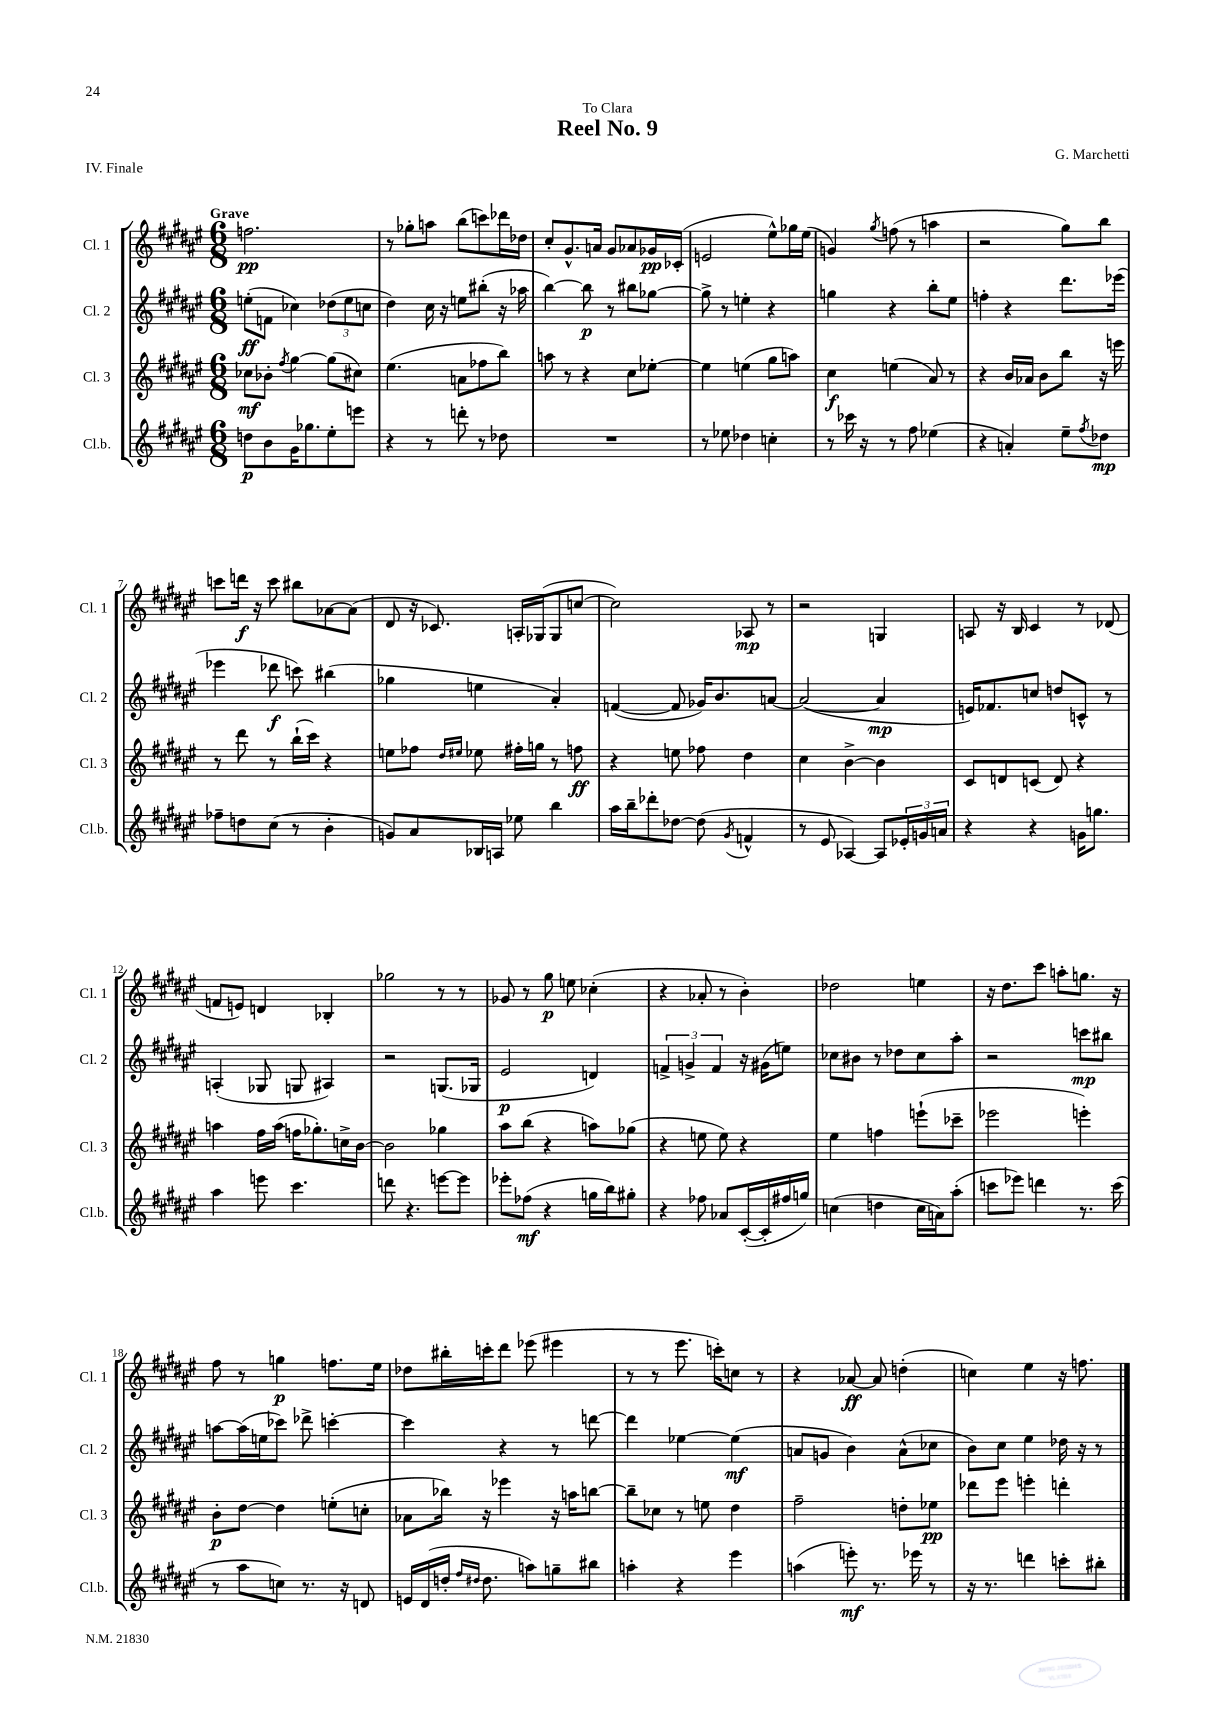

**kern	**kern	**kern	**kern
*staff4	*staff3	*staff2	*staff1
*clefG2	*clefG2	*clefG2	*clefG2
*k[f#c#g#d#a#e#]	*k[f#c#g#d#a#e#]	*k[f#c#g#d#a#e#]	*k[f#c#g#d#a#e#]
*M6/8	*M6/8	*M6/8	*M6/8
8dd\L	8cc-\L	(8ee'\L	2.ff\
8b\	8b-'\J	8f\J	.
.	8qff#/	.	.
16g#\K	[4gg#\	4cc-\)	.
8.gg-\	.	.	.
8ee#'\	(8gg#\]L	(12dd-\L	.
.	.	12ee\	.
8eee\J	8cc#\J)	.	.
.	.	12cc\J	.
=	=	=	=
4r	(4.ee#\	4dd#\)	8r
.	.	.	8gg-'\L
8r	.	16cc#\	8aa\J
.	.	16r	.
8ddd'\	8a\L	8ee\L	(8bb\L
8r	8ff-\	(8bb#'\J	8ccc\)
8dd-\	8bb\J)	16r	16ddd-\L
.	.	16aa-\	16dd-\JJ
=	=	=	=
2.r	8aa\	[4bb\)	8cc#'/L
.	8r	.	8.g#^^/
.	4r	8bb\]	.
.	.	.	16a/Jk
.	.	8r	8g#/L
.	8cc#\L	8bb#\L	8a-/
.	[8ee-'\J	[8gg-\J	16g-/L
.	.	.	(16c-'/JJ
=	=	=	=
8r	4ee-\]	8gg-^\]	2e/
8ee-\	.	8r	.
4dd-\	(4ee\	4ee'\	.
4cc'\	8gg#\L	4r	8ee#^^\L)
.	8aa\J)	.	16gg-\L
.	.	.	(16ee#\JJ
=	=	=	=
8r	4cc#\	4gg\	4g/)
16ccc-\	.	.	.
16r	.	.	.
.	.	.	8qgg#/
8r	(4ee\	4r	(8ff\
8ff#\	.	.	8r
(4ee-\	8a#/)	8bb'\L	4aa\
.	8r	8ee#\J	.
=	=	=	=
4r	4r	4ff'\	2r
4a'/)	16b/LL	4r	.
.	16a-/JJ	.	.
.	8b\L	.	.
8ee#~\L	8bb\J	8.ddd#\L	8gg#\L)
8qff#/	.	.	.
8dd-\J	16r	.	8bb\J
.	16eee\	(16eee-\Jk	.
=	=	=	=
8ff-~\L	8r	4eee-\	8ccc\L
8dd\	8ddd#\	.	16ddd\Jk
.	.	.	16r
(8cc#\J	8r	8ddd-\	8ccc\
8r	(16bb`\LL	8ccc\)	8bb#\L
.	16ccc#\JJ)	.	.
4b'\	4r	(4bb#\	[8a-\
.	.	.	(8a-\]J
=	=	=	=
8g/L)	8ee\L	4gg-\	8d#/
8a#/	8ff-\J	.	16r
.	.	.	8.c-/)
.	16qqdd#/LL	.	.
.	16qqee#/JJ	.	.
16B-/L	8ee-\	4ee\	.
16A/JJ	.	.	.
8ee-\	16ff#'\LL	.	16A'/LL
.	16gg\JJ	.	(16G-/J
4bb\	8r	4a#'/)	8G-/
.	8ff\	.	[8cc/J
=	=	=	=
16aa#\LL	4r	([4f/	2cc\])
16bb~\J	.	.	.
8ddd-'\	.	.	.
[8dd-\J	8ee\	8f/]	.
(8dd-\]	8ff-\	16g-/LK)	.
.	.	8.b/	.
8qg#/	.	.	.
4f^^/	4dd#\	.	8A-/
.	.	[8a/J	8r
=	=	=	=
8r	4cc#\	(2a/_	2r
8e#/	.	.	.
[4A-/)	[4b^\	.	.
8A-/]L	4b\]	4a/]	4G/
24e-'/L	.	.	.
24g/	.	.	.
24a/JJ	.	.	.
=	=	=	=
4r	8c#/L	16e/LK)	8A/
.	.	8.f-/	.
.	8d/	.	16r
.	.	.	16B/
4r	(8c/J	8cc/J	4c#/
.	8d/)	8dd/L	.
16g\LK	4r	8c^^/J	8r
8.gg\J	.	.	.
.	.	8r	(8d-/
=	=	=	=
4aa#\	4aa\	(4A'/	8f/L
.	.	.	8e/J)
8eee\	16ff#\LL	8G-/	4d/
.	(16aa\JJ	.	.
4.ccc#\	16ff\LK	8G/	.
.	8.gg-'\)	.	.
.	.	4A#/)	4B-'/
.	16cc^\L	.	.
.	[16b\JJ	.	.
=	=	=	=
8ddd\	2b\]	2r	2gg-\
4.r	.	.	.
[8eee\L	4gg-\	(8.G/L	8r
8eee\]J	.	.	8r
.	.	16G-/Jk	.
=	=	=	=
8eee-'\L	8aa#\L	2e#/	8g-/
(8ff-\J	(8bb\J	.	8r
4r	4r	.	8gg#\
.	.	.	8ee\
16gg\LL	8aa\L)	4d/)	(4cc-'\
16bb\J)	.	.	.
8gg#'\J	(8gg-\J	.	.
=	=	=	=
4r	4r	6f^/	4r
.	.	6g^/	.
8ff-\	8ee\	.	8a-'/
.	.	6f/	.
8a-/L	8ee\)	.	8r
([16c#'/L	4r	16r	4b'\)
16c#'/]	.	(16g#\LK	.
16ff#/	.	8ee\J)	.
16gg/JJ)	.	.	.
=	=	=	=
(4cc\	4ee#\	8cc-\L	2dd-\
.	.	8b#\J	.
4dd\	4ff\	8r	.
.	.	8dd-\L	.
16cc\LL	(8eee`\L	8cc-\	4ee\
16a\J)	.	.	.
(8aa#'\J	8ccc-~\J	8aa#'\J	.
=	=	=	=
8ccc\L	2eee-\	2r	16r
.	.	.	8.dd#\L
8eee-\J)	.	.	.
4ddd\	.	.	8ccc#\J
.	.	.	8aa'\L
8.r	4eee'\)	8ccc\L	8.gg\J
.	.	8bb#\J	.
(16ccc\	.	.	16r
=	=	=	=
8r	8b'\L	[8aa\L	8ff#\
8aa#\L	[8dd#\J	(16aa\]L	8r
.	.	16ee\J	.
8cc\J)	4dd#\]	8ccc-\J)	4gg\
8.r	.	8ddd-^\	.
.	(8ee'\L	[4ccc'\	8.ff\L
16r	.	.	.
8d/	8cc'\J	.	.
.	.	.	16ee#\Jk
=	=	=	=
16e/LL	8a-\L	4ccc\]	8dd-\L
(16d#/	.	.	.
16dd'/JJ	16bb-\Jk)	.	16bb#'\L
16qqff#/LL	.	.	.
16qqdd#/JJ	.	.	.
8.dd#\	16r	.	16ccc'\J
.	4eee-\	4r	8ddd#\J
8aa\L)	.	.	(8eee-\
8gg~\	16r	8r	4eee#\
.	16aa\LK	.	.
8bb#\J	[8bb\J	[8ddd\	.
=	=	=	=
4aa'\	8bb~\]L	4ddd\]	8r
.	8cc-\J	.	8r
4r	8r	[4ee-\	8.eee#\
.	8ee\	.	.
.	.	.	16ccc'\LK)
4eee#\	4dd#\	(4ee-\]	8cc\J
.	.	.	8r
=	=	=	=
(4aa\	2ff#~\	8a/L	4r
.	.	8g/J	.
8eee'\)	.	4b\)	[8a-/
8.r	.	.	8a-/]
.	8dd'\L	(8a^^\L	(4dd'\
16eee-\	.	.	.
8r	8ee-\J	8cc-\J	.
=	=	=	=
16r	8ddd-\L	8b\L)	4cc\)
8.r	.	.	.
.	8eee#\J	8cc#\J	.
4ddd\	4eee'\	4ee#\	4ee#\
8ccc'\L	4ddd'\	16dd-\	16r
.	.	16r	8.ff\
8bb#'\J	.	8r	.
==	==	==	==
*-	*-	*-	*-
